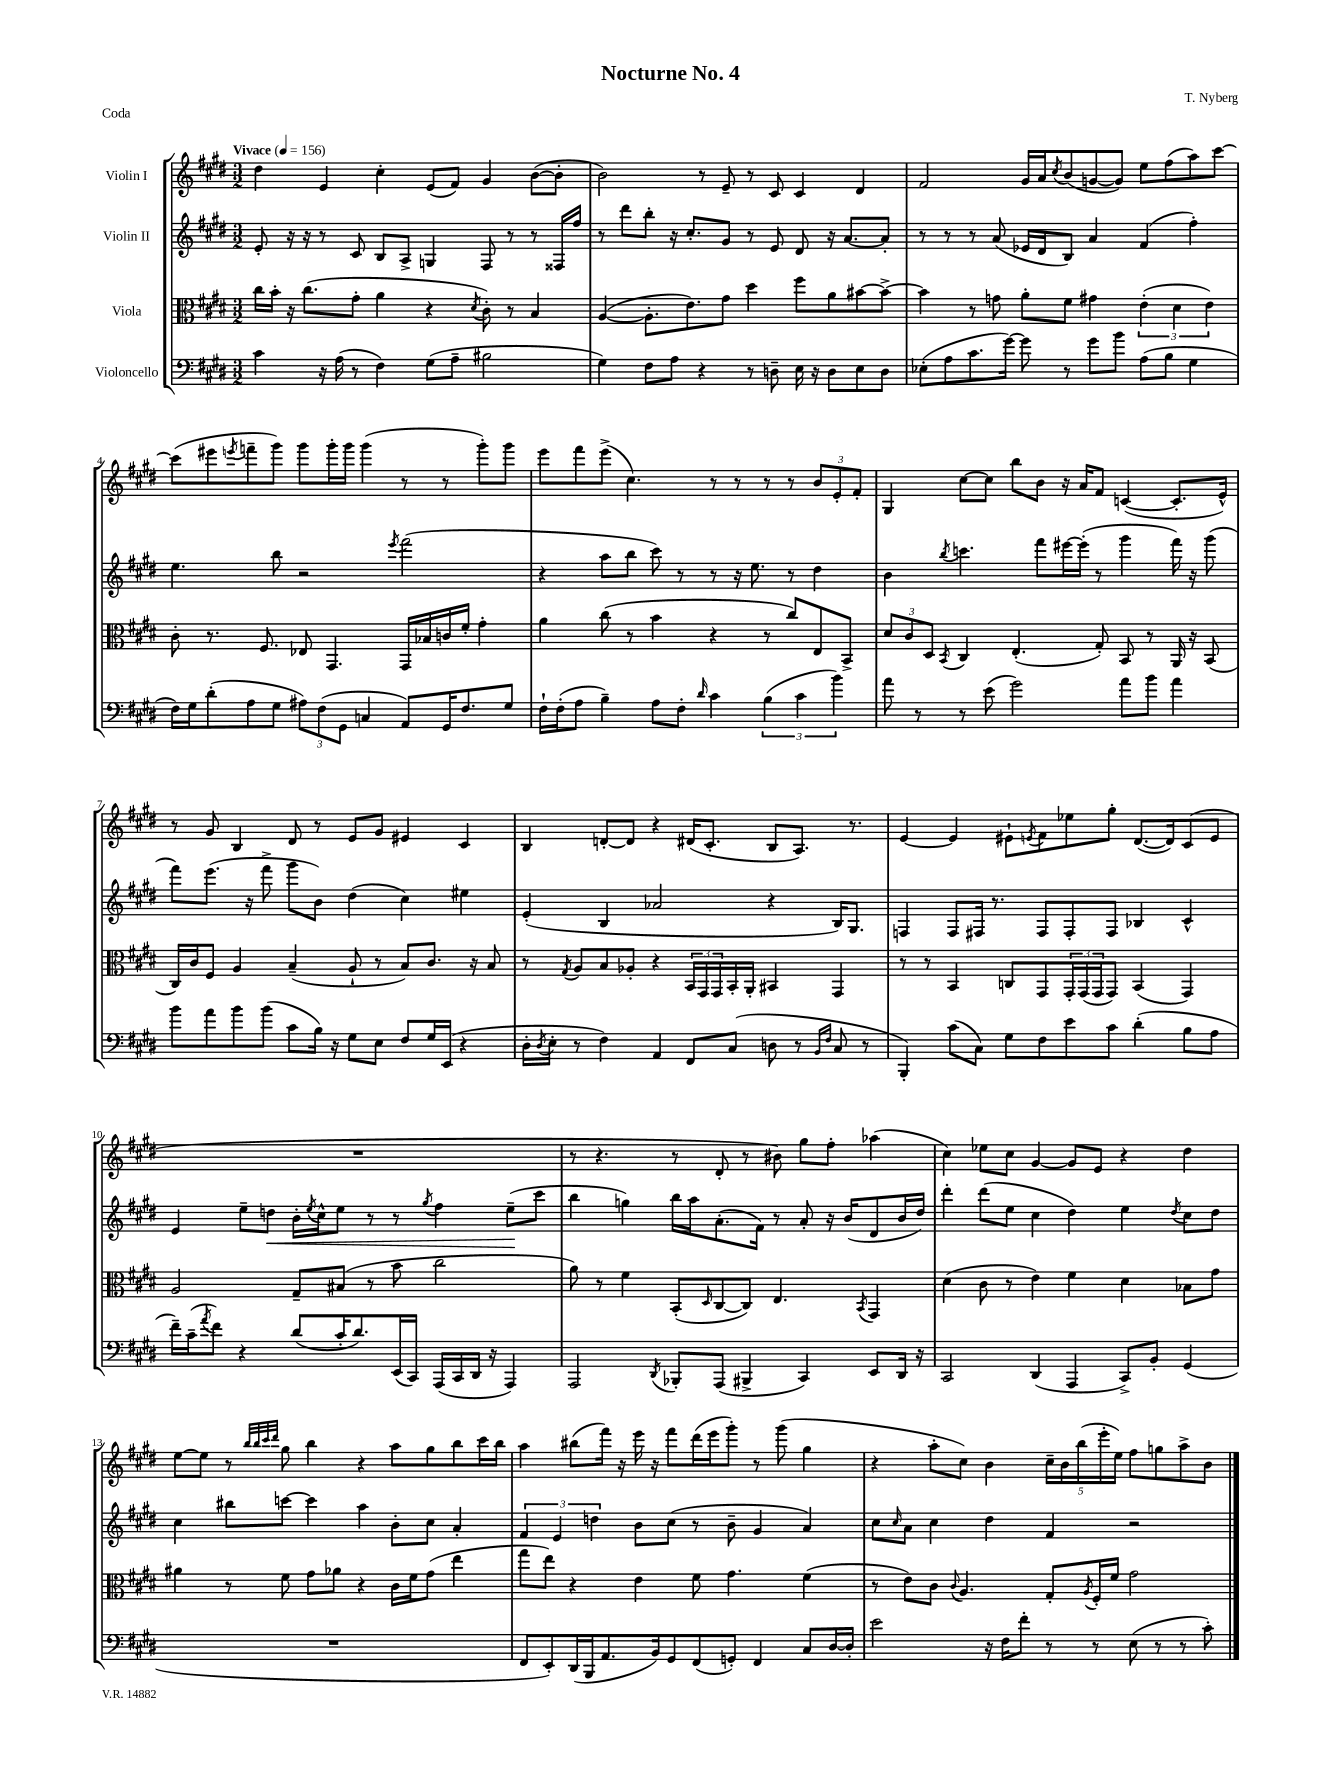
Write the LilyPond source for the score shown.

\header { title = "Nocturne No. 4" composer = "T. Nyberg" piece = "Coda" }
<<
\new StaffGroup <<
\new Staff = "s0" \with { instrumentName = "Violin I" } {
    \clef treble \key e \major \numericTimeSignature \time 3/2 \tempo "Vivace" 4 = 156
    dis''4 e'4 cis''4-. e'8( fis'8) gis'4 b'8~( b'8-. |
    b'2) r8 e'8-- r8 cis'8 cis'4 dis'4 |
    fis'2 gis'16 a'16 \acciaccatura { cis''8 } b'8( g'8~ g'8) e''8 fis''8( a''8) cis'''8~ |
    cis'''8( eis'''8 \acciaccatura { e'''8 } f'''8-- gis'''8) gis'''8 gis'''16-. gis'''16 gis'''4( r8 r8 gis'''8-.) gis'''8 |
    e'''8 fis'''8 e'''8->( cis''4.) r8 r8 r8 r8 \tuplet 3/2 { b'8 e'8-. fis'8-. } |
    gis4 cis''8~ cis''8 b''8 b'8 r16 a'16 fis'8 c'4~( c'8.-. e'16-^) |
    r8 gis'8 b4 dis'8 r8 e'8 gis'8 eis'4 cis'4 |
    b4 d'8~-. d'8 r4 dis'16( cis'8.-. b8 a8.) r8. |
    e'4~ e'4 eis'8-! \acciaccatura { e'8 } fis'8 ees''8 gis''8-. dis'8.~( dis'16) cis'8( e'8 |
    R1. |
    r8 r4. r8 dis'8-. r8 bis'8) gis''8 fis''8-. aes''4( |
    cis''4) ees''8 cis''8 gis'4~ gis'8 e'8 r4 dis''4 |
    e''8~ e''8 r8 \grace { b''32 b''32 cis'''32 dis'''32 } gis''8 b''4 r4 a''8 gis''8 b''8 cis'''16 b''16 |
    a''4 bis''8( fis'''16) r16 e'''16 r16 fis'''8 dis'''16( e'''16 gis'''8-.) r8 gis'''8( gis''4 |
    r4 a''8-. cis''8) b'4 \tuplet 5/4 { cis''16-- b'16 b''16( e'''16-. e''16) } fis''8 g''8 a''8-> b'8 \bar "|." |
}
\new Staff = "s1" \with { instrumentName = "Violin II" } {
    \clef treble \key e \major \numericTimeSignature \time 3/2
    e'8-. r16 r16 r8 cis'8 b8 a8-> g4 fis8 r8 r8 fisis16 fis''16 |
    r8 dis'''8 b''8-. r16 cis''8.-. gis'8 r8 e'8 dis'8 r16 a'8.~ a'8-. |
    r8 r8 r8 a'8( ees'16 dis'16 b8) a'4 fis'4( fis''4-.) |
    e''4. b''8 r2 \acciaccatura { e'''8 } fis'''2( |
    r4 a''8 b''8 cis'''8) r8 r8 r16 e''8. r8 dis''4 |
    b'4 \acciaccatura { b''8 } c'''4. fis'''8 eis'''16~ eis'''16-.( r8 gis'''4 fis'''16) r16 gis'''8( |
    fis'''8) e'''8.( r16 fis'''8-> gis'''8 b'8) dis''4( cis''4) eis''4 |
    e'4-.( b4 aes'2 r4 b16) gis8. |
    f4 f8 fis16 r8. fis8 fis8-. fis8 bes4 cis'4-^ |
    e'4 e''8-- d''8\< b'16-. \acciaccatura { e''8 } cis''16-^ e''8 r8 r8 \acciaccatura { gis''8 } fis''4 e''8--\!( cis'''8 |
    b''4 g''4) b''16 a''16 a'8.-.( fis'16) r8 a'8-. r16 b'16( dis'8 b'16 dis''16) |
    dis'''4-. dis'''8( e''8 cis''4 dis''4) e''4 \acciaccatura { dis''8 } cis''8 dis''8 |
    cis''4 bis''8 c'''8~ c'''4 a''4 b'8-. cis''8 a'4-. |
    \tuplet 3/2 { fis'4 e'4 d''4 } b'8 cis''8( r8 b'8-- gis'4 a'4) |
    cis''8 \grace { cis''16 } a'8 cis''4 dis''4 fis'4 r2 \bar "|." |
}
\new Staff = "s2" \with { instrumentName = "Viola" } {
    \clef alto \key e \major \numericTimeSignature \time 3/2
    cis''16 b'16-. r16 cis''8.( gis'8-. a'4 r4 \acciaccatura { dis'8 } cis'8-.) r8 b4 |
    a4~( a8.-. e'8.) gis'8 dis''4 fis''8 a'8 bis'8~ bis'8~-> |
    bis'4 r8 g'8 a'8-. fis'8 gis'4 \tuplet 3/2 { e'4-.( dis'4 e'4) } |
    cis'8-. r8. fis8. ees8 gis,4. gis,16 bes16 c'16 fis'16-. gis'4-. |
    a'4 cis''8( r8 b'4 r4 r8 cis''8) e8 b,8-> |
    \tuplet 3/2 { dis'8 cis'8 dis8 } \acciaccatura { b,8 } cis4 e4.-.( gis8-.) b,8 r8 a,16 r16 b,8( |
    cis16) cis'16 fis8 a4 b4--( a8-! r8 b8) cis'8. r16 b8 |
    r8 \acciaccatura { gis8 } a8 b8 aes8-. r4 \tuplet 3/2 { b,16 gis,16 gis,16 } b,16-. a,16-. bis,4 gis,4 |
    r8 r8 b,4 c8 gis,8 \tuplet 3/2 { gis,16-. gis,16( gis,16 } gis,8) b,4( gis,4) |
    a2 gis8-- bis8( r8 b'8 cis''2 |
    a'8) r8 fis'4 b,8-.( \grace { dis16 } cis8~ cis8) e4. \acciaccatura { b,8 } gis,4 |
    dis'4( cis'8 r8 e'4) fis'4 dis'4 bes8 gis'8 |
    ais'4 r8 fis'8 gis'8 aes'8 r4 cis'16 fis'16 gis'8( e''4 |
    gis''8 e''8) r4 e'4 fis'8 gis'4. fis'4( |
    r8 e'8) cis'8 \appoggiatura { cis'8 } a4. gis8-. \acciaccatura { a8 } fis16-. fis'16 gis'2 \bar "|." |
}
\new Staff = "s3" \with { instrumentName = "Violoncello" } {
    \clef bass \key e \major \numericTimeSignature \time 3/2
    cis'4 r16 a16( r8 fis4) gis8( a8-- bis2 |
    gis4) fis8 a8 r4 r8 d8-- e16 r16 d8 e8 d8 |
    ees8-.( a8 cis'8. gis'16~) gis'8 r8 gis'8 b'8 a8( b8 gis4 |
    fis16) gis16 dis'8-.( a8 gis8 \tuplet 3/2 { ais8) fis8( gis,8 } c4 a,8) gis,16 fis8. gis8 |
    fis16-! fis16-.( a8 b4--) a8 fis8-. \grace { dis'16 } cis'4 \tuplet 3/2 { b4( cis'4 b'4) } |
    a'8 r8 r8 e'8( gis'2) a'8 b'8 a'4 |
    b'8 a'8 b'8 b'8( cis'8 b16) r16 gis8 e8 fis8 gis16 e,16( r4 |
    dis16-. \acciaccatura { dis8 } e16-. r8 fis4) a,4 fis,8 cis8( d8 r8 \grace { b,16 fis16 } cis8 r8 |
    b,,4-.) cis'8( cis8) gis8 fis8 e'8 cis'8 dis'4-.( b8 a8 |
    fis'16--) cis'16--( \acciaccatura { a'8 } fis'8) r4 dis'8( cis'16-. dis'8.) e,16( cis,16) a,,16( cis,16 dis,16 r16 a,,4) |
    a,,2 \acciaccatura { dis,8 } bes,,8-. a,,8( bis,,4-> cis,4) e,8 dis,16 r16 |
    cis,2 dis,4( a,,4 cis,8->) b,8-. gis,4( |
    R1. |
    fis,8 e,8-.) dis,16( b,,16 a,8. b,16) gis,8 fis,8( g,8-.) fis,4 cis8 dis16~ dis16-. |
    e'2 r16 fis16 fis'8-. r8 r8 e8( r8 r8 cis'8-.) \bar "|." |
}
>>
>>
